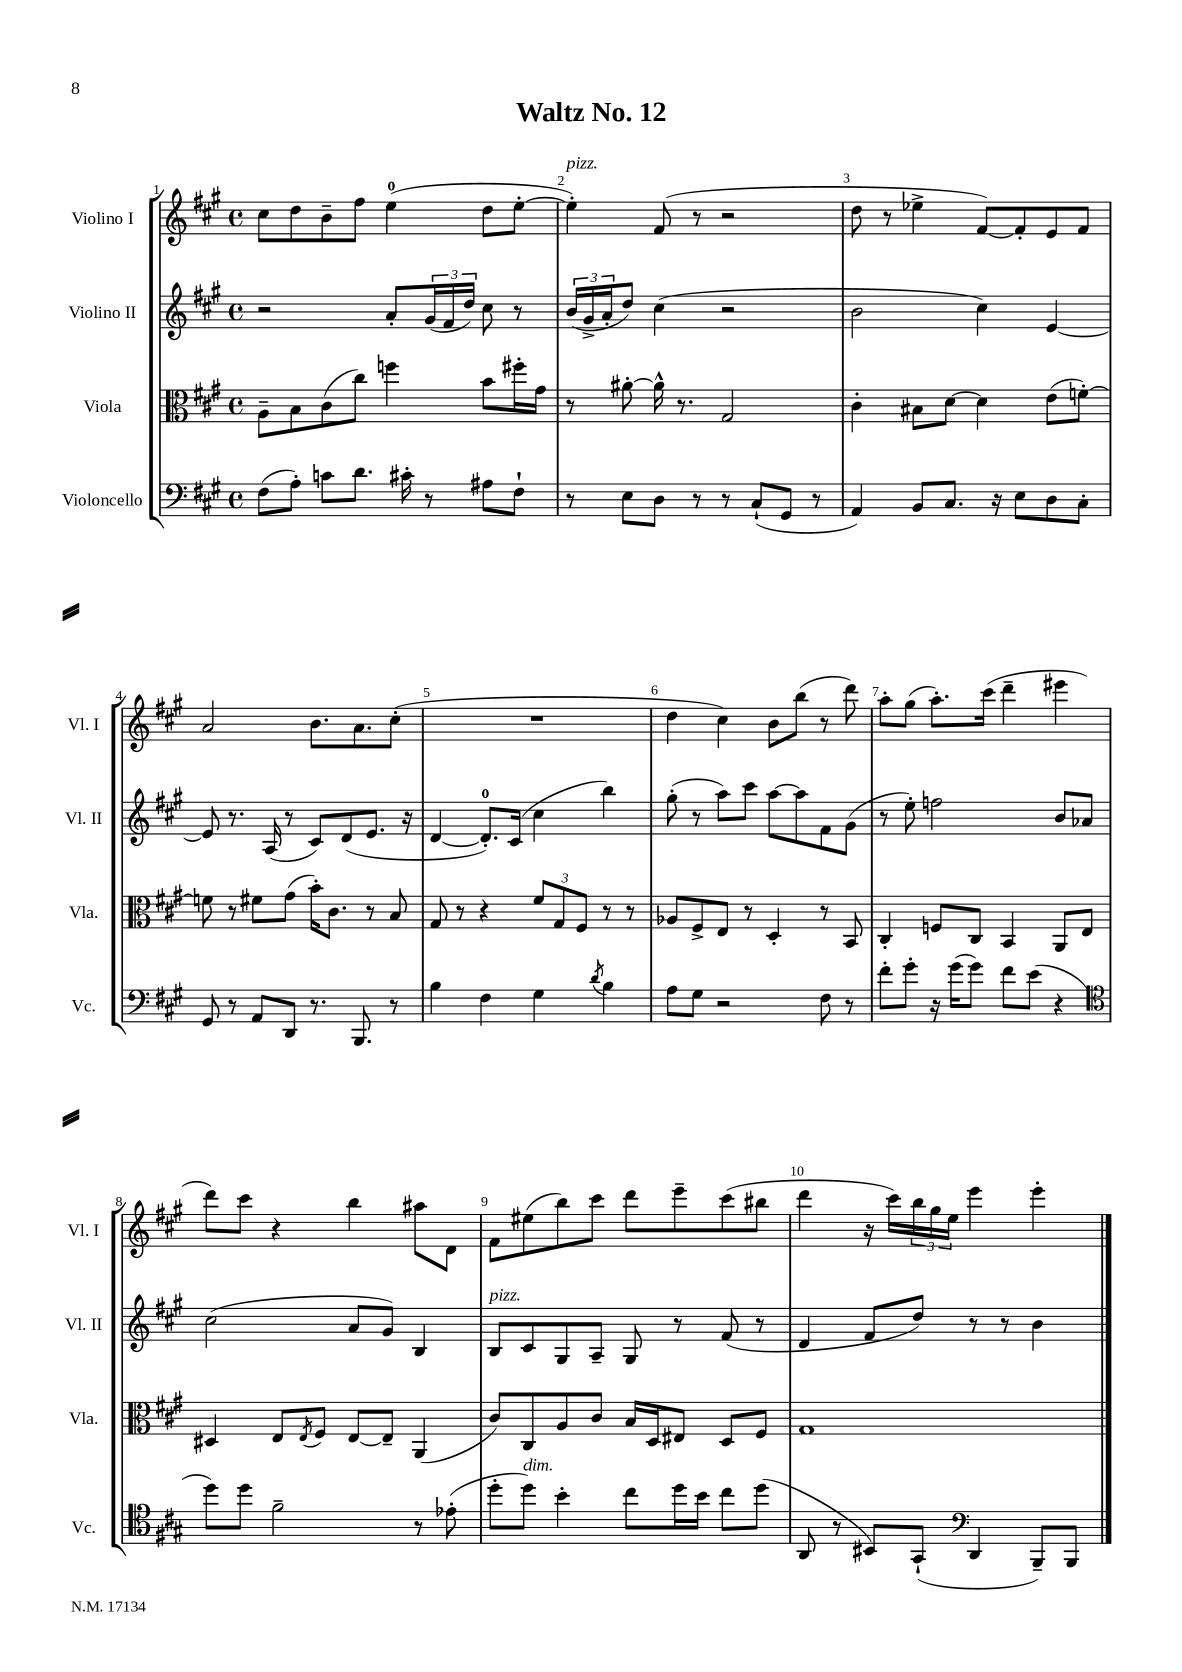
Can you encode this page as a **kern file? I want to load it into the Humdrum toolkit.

**kern	**kern	**kern	**kern
*staff4	*staff3	*staff2	*staff1
*clefF4	*clefC3	*clefG2	*clefG2
*k[f#c#g#]	*k[f#c#g#]	*k[f#c#g#]	*k[f#c#g#]
*M4/4	*M4/4	*M4/4	*M4/4
*met(c)	*met(c)	*met(c)	*met(c)
(8F#	8A~	2r	8cc#
8A')	8B	.	8dd
8c	(8c#	.	8b~
8.d	8cc#)	.	8ff#
.	4ff	8a'	(4ee
16c#'	.	.	.
8r	.	(24g#	.
.	.	24f#	.
.	.	24dd)	.
8A#	8b	8cc#	8dd
8F#`	16ff#'	8r	[8ee'
.	16g#	.	.
=	=	=	=
8r	8r	(24b	4ee'])
.	.	24g#^	.
.	.	24a'	.
8E	[8a#'	8dd)	.
8D	16a#^^]	(4cc#	(8f#
.	8.r	.	.
8r	.	.	8r
8r	2G#	2r	2r
(8C#`	.	.	.
8GG#	.	.	.
8r	.	.	.
=	=	=	=
4AA)	4c#'	2b	8dd
.	.	.	8r
8BB	8B#	.	4ee-^
8.C#	[8d	.	.
.	4d]	4cc#)	[8f#)
16r	.	.	.
8E	.	.	8f#']
8D	(8e	[4e	8e
8C#'	[8f')	.	8f#
=	=	=	=
8GG#	8f]	8e]	2a
8r	8r	8.r	.
8AA	8f#	.	.
.	.	(16A	.
8DD	(8g#	8r	.
8.r	16b')	8c#)	8.b
.	8.c#	.	.
.	.	(8d	.
8.BBB	.	.	8.a
.	8r	8.e	.
8r	8B	.	(8cc#'
.	.	16r	.
=	=	=	=
4B	8G#	[4d	1r
.	8r	.	.
4F#	4r	8.d'])	.
.	.	(16c#	.
4G#	12f#	4cc#	.
.	12G#	.	.
.	12F#	.	.
8qd	.	.	.
4B	8r	4bb)	.
.	8r	.	.
=	=	=	=
8A	8A-	(8gg#'	4dd
8G#	8F#^	8r	.
2r	8E	8aa)	4cc#)
.	8r	8ccc#	.
.	4D'	[8aa	8b
.	.	8aa]	(8bb
8F#	8r	8f#	8r
8r	8BB	(8g#	8ddd)
=	=	=	=
8f#'	4C#'	8r	8aa'
8g#'	.	8ee')	(8gg#
16r	8F	2ff	8.aa')
(16g#	.	.	.
8g#)	8C#	.	.
.	.	.	(16ccc#
8f#	4BB	.	4ddd~
(8e	.	.	.
4r	8AA	8b	4eee#
.	8E	8a-	.
=	=	=	=
*clefC4	*	*	*
8dd)	4D#	(2cc#	8ddd)
8dd	.	.	8ccc#
2f#~	8E	.	4r
.	8qE	.	.
.	8F#	.	.
.	[8E	8a	4bb
.	8E~]	8g#)	.
8r	(4AA	4B	8aa#
(8e-'	.	.	8d
=	=	=	=
8dd'	8c#)	8B	8f#
8dd)	8C#	8c#	(8ee#
4b'	8A	8G#	8bb)
.	8c#	8A~	8ccc#
8cc#	16B	8G#	8ddd
.	16D	.	.
16dd	8E#	8r	8eee~
16b	.	.	.
8cc#	8D	(8f#	(8ccc#
(8dd	8F#	8r	8bb#
=	=	=	=
8AA	1G#	4d	4ddd
8r	.	.	.
8BB#)	.	8f#	16r
.	.	.	16ccc#)
(8GG#`	.	8dd)	24bb
.	.	.	24gg#
.	.	.	24ee
*clefF4	*	*	*
4DD	.	8r	4eee
.	.	8r	.
8BBB~)	.	4b	4eee'
8BBB	.	.	.
==	==	==	==
*-	*-	*-	*-
